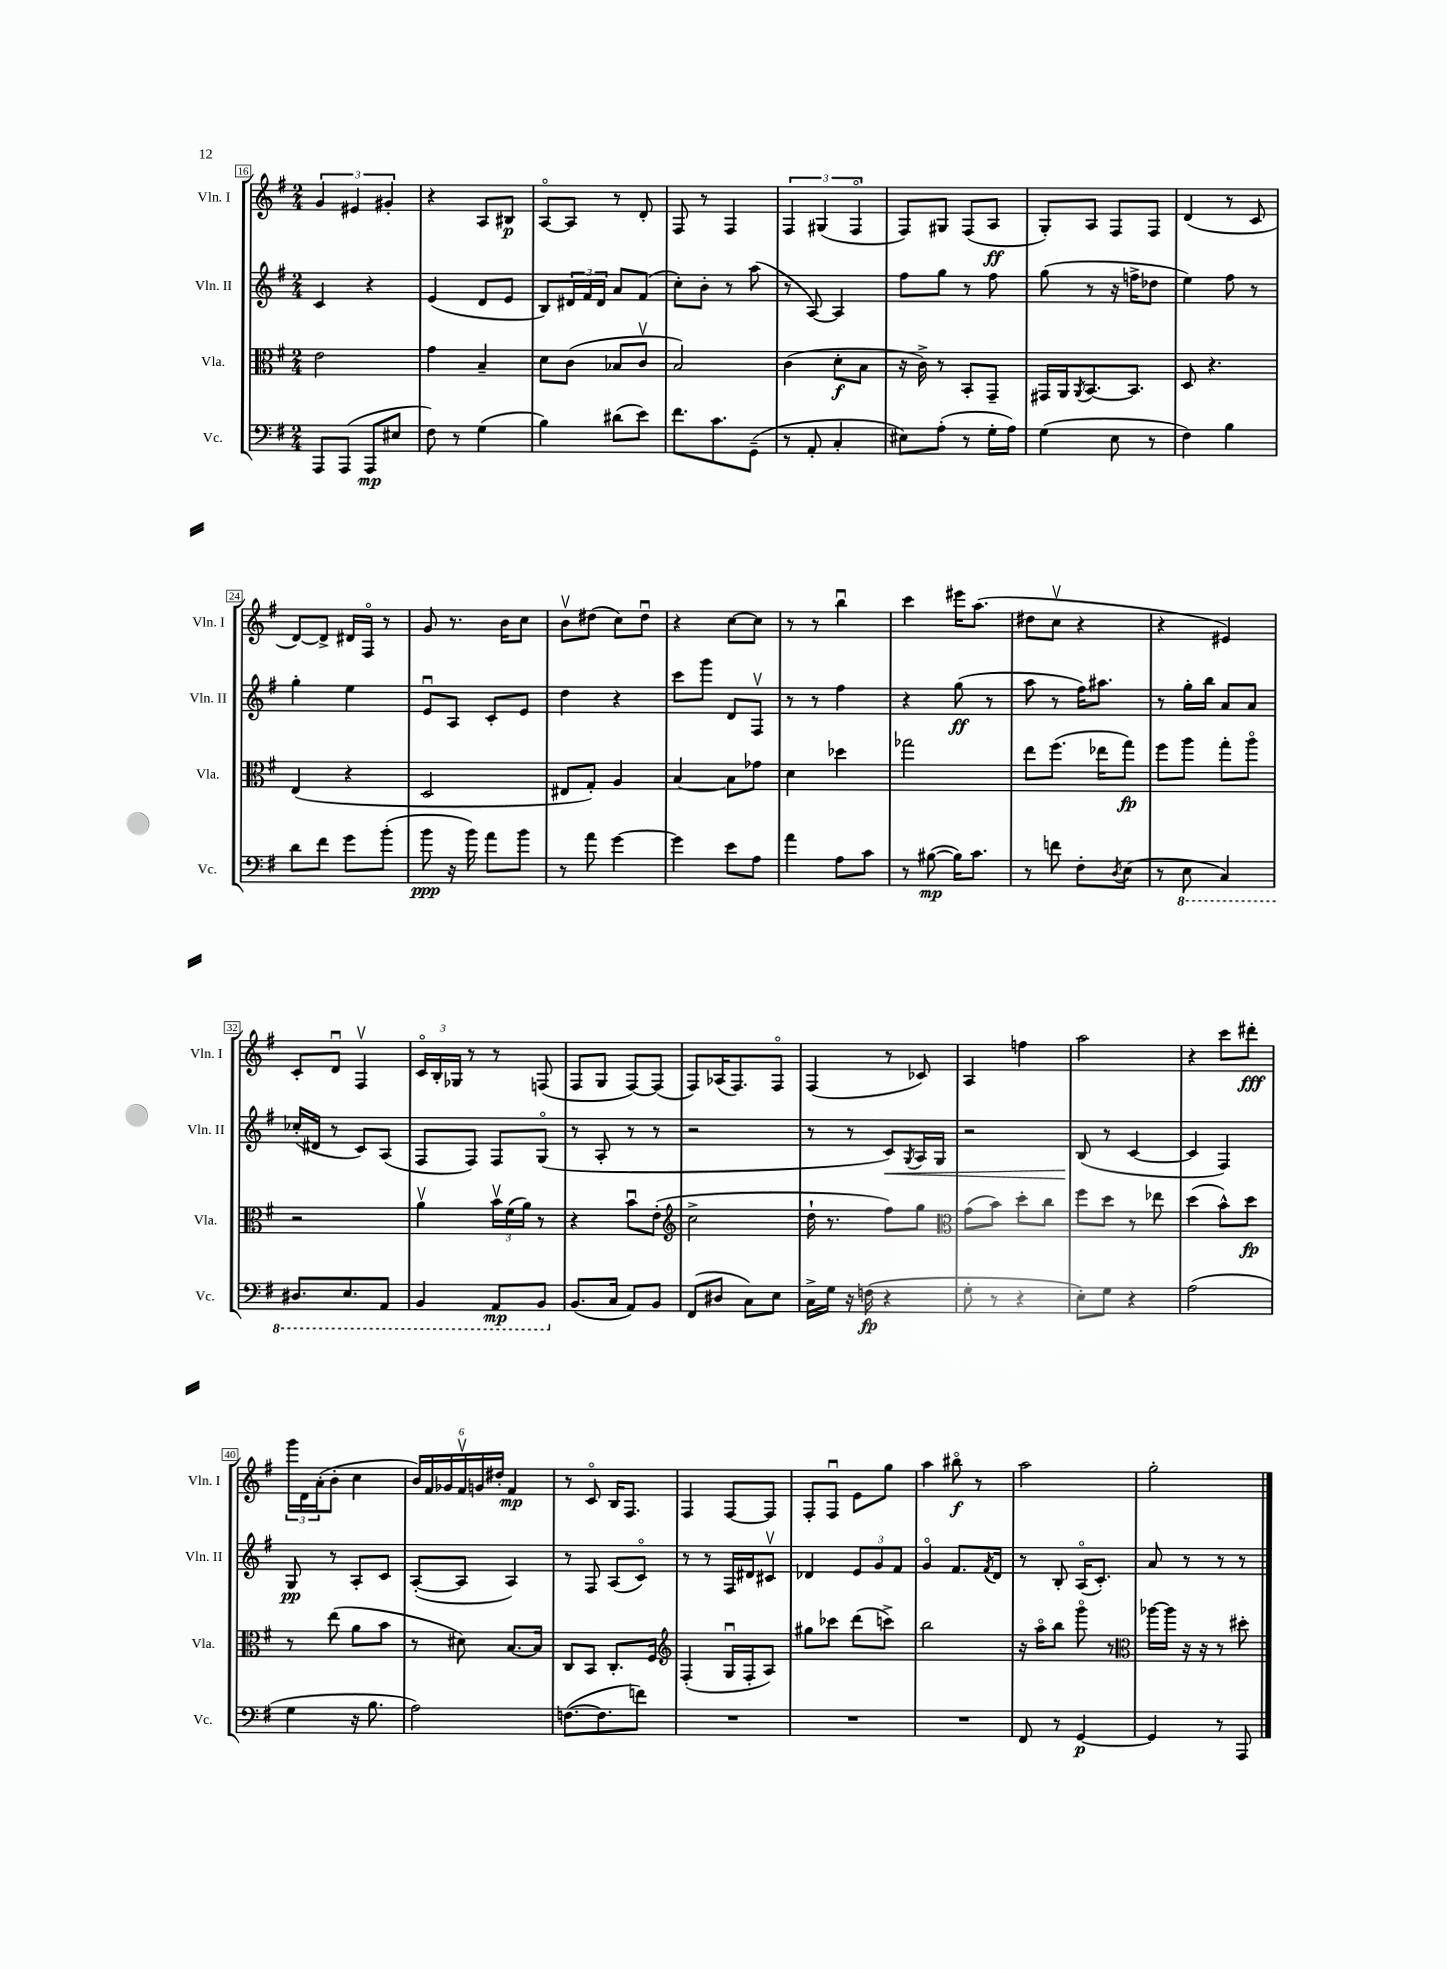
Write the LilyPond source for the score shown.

<<
\new StaffGroup <<
\new Staff = "s0" \with { instrumentName = "Vln. I" shortInstrumentName = "Vln. I" } {
    \clef treble \key g \major \numericTimeSignature \time 2/4
    \tuplet 3/2 { g'4 eis'4 gis'4-. } |
    r4 a8 bis8\p |
    a8~\flageolet a8 r8 d'8-. |
    fis8 r8 fis4 |
    \tuplet 3/2 { fis4 gis4( fis4\flageolet } |
    fis8) gis8 fis8( a8\ff |
    g8-.) a8 fis8 fis8 |
    d'4( r8 c'8 |
    d'8~) d'8-> dis'16 fis16\flageolet r8 |
    g'8 r8. b'16 c''8 |
    b'8\upbow dis''8( c''8) dis''8\downbow |
    r4 c''8~ c''8 |
    r8 r8 b''4\downbow |
    c'''4 eis'''16 a''8.( |
    dis''8 c''8\upbow r4 |
    r4 eis'4) |
    c'8-. d'8\downbow fis4\upbow |
    \tuplet 3/2 { c'16\flageolet b16-. ges16 } r8 r8 f8( |
    fis8 g8 fis8~) fis8( |
    fis8) aes16( fis8.) fis8\flageolet |
    fis4( r8 ces'8) |
    a4 f''4 |
    a''2 |
    r4 c'''8 dis'''8-.\fff |
    \tuplet 3/2 { g'''16 d'16 a'16-.( } b'8-. c''4 |
    \tuplet 6/4 { b'16) fis'16 ges'16 fis'16\upbow g'16 dis''16-. } fis'4\mp |
    r8 c'8\flageolet b16 fis8. |
    fis4 fis8~ fis8 |
    fis8-. fis8\downbow e'8 g''8 |
    a''4 bis''8\flageolet\f r8 |
    a''2 |
    g''2-. \bar "|." |
}
\new Staff = "s1" \with { instrumentName = "Vln. II" shortInstrumentName = "Vln. II" } {
    \clef treble \key g \major \numericTimeSignature \time 2/4
    c'4 r4 |
    e'4( d'8 e'8 |
    b8) \tuplet 3/2 { dis'16 fis'16 dis'16 } a'8 fis'8( |
    c''8-.) b'8-. r8 a''8( |
    r8 a8~) a4 |
    fis''8 g''8 r8 fis''8 |
    g''8( r8 r16 f''16-> des''8 |
    e''4) fis''8 r8 |
    g''4-. e''4 |
    e'8\downbow a8 c'8-. e'8 |
    d''4 r4 |
    c'''8 g'''8 d'8 fis8\upbow |
    r8 r8 fis''4 |
    r4 g''8\ff( r8 |
    a''8 r8 fis''16) ais''8. |
    r8 g''16-. b''16 a'8 a'8 |
    ces''16-.( dis'16 r8 c'8) a8( |
    fis8 fis8) fis8 g8\flageolet( |
    r8 a8-. r8 r8 |
    r2 |
    r8 r8 c'8\<) \acciaccatura { g8 } a16 g16 |
    r2 |
    b8\!( r8 c'4~ |
    c'4 fis4) |
    g8\pp r8 a8-. c'8 |
    a8~-.( a8 a4) |
    r8 fis8 a8( c'8\flageolet) |
    r8 r8 fis16 dis'16 cis'8\upbow |
    des'4 \tuplet 3/2 { e'8 g'8 fis'8 } |
    g'4\flageolet fis'8. \acciaccatura { fis'8 } d'16 |
    r8 b8-. a16\flageolet( c'8.-.) |
    a'8 r8 r8 r8 \bar "|." |
}
\new Staff = "s2" \with { instrumentName = "Vla." shortInstrumentName = "Vla." } {
    \clef alto \key g \major \numericTimeSignature \time 2/4
    e'2 |
    g'4 b4-- |
    d'8 c'8( bes8 c'8\upbow |
    b2) |
    c'4( d'8-.\f b8 |
    r16 c'16->) r8 b,8-. g,8-- |
    gis,16 a,16 \acciaccatura { a,8 } b,8.~ b,8. |
    d8 r4. |
    e4( r4 |
    d2 |
    eis8 g8-.) a4 |
    b4~ b8 ges'8 |
    d'4 des''4 |
    ges''2 |
    e''8 fis''8.( ees''16 g''8\fp) |
    fis''8 a''8 g''8-. a''8\flageolet |
    r2 |
    a'4\upbow \tuplet 3/2 { b'16\upbow fis'16( a'16) } r8 |
    r4 b'8\downbow e'8-.( |
    \clef treble c''2-> |
    d''16-! r8. fis''8) g''8 |
    \clef alto g'8( b'8) d''8-. c''8 |
    fis''8 d''8 r8 ees''8 |
    d''4( b'8-^) d''8\fp |
    r8 e''8( a'8 b'8 |
    r8 dis'8) b8.~ b16 |
    c8 b,8 c8.-. fis16 |
    \clef treble fis4-.( g16\downbow fis16-. a8) |
    gis''8 ces'''8 d'''8( c'''8->) |
    b''2 |
    r16 a''16\flageolet b''8 g'''8\flageolet r8 |
    \clef alto aes''16~ aes''16 r16 r16 r8 dis''8-. \bar "|." |
}
\new Staff = "s3" \with { instrumentName = "Vc." shortInstrumentName = "Vc." } {
    \clef bass \key g \major \numericTimeSignature \time 2/4
    a,,8 a,,8( a,,8\mp eis8 |
    fis8) r8 g4( |
    b4) dis'8( e'8) |
    fis'8. c'8. g,8--( |
    r8 a,8-. c4-. |
    eis8) a8-.( r8 g16-. a16) |
    g4( e8 r8 |
    fis4) b4 |
    d'8 fis'8 g'8 b'8-.( |
    b'8\ppp r16 b'16) a'8 b'8 |
    r8 a'8 g'4~ |
    g'4 e'8 a8 |
    a'4 a8 c'8 |
    r8 bis8~\mp( bis16) c'8. |
    r8 f'8 fis8-. \acciaccatura { d8 } e8( |
    r8 \ottava #-1 e,8 c,4) |
    dis,8. e,8. a,,8 |
    b,,4 a,,8\mp b,,8 \ottava #0 |
    b,8.( c16 a,8) b,8 |
    fis,8( dis8 c8) e8 |
    c16-> g16 r16 f16\fp( r4 |
    g8-. r8 r4 |
    e8-.) g8 r4 |
    a2( |
    g4 r16 b8. |
    a2) |
    f8.~( f8. f'8) |
    R2 |
    R2 |
    R2 |
    fis,8 r8 g,4~\p |
    g,4 r8 a,,8 \bar "|." |
}
>>
>>
\layout { \context { \Score currentBarNumber = #16 \override BarNumber.stencil = #(make-stencil-boxer 0.1 0.3 ly:text-interface::print) } }
